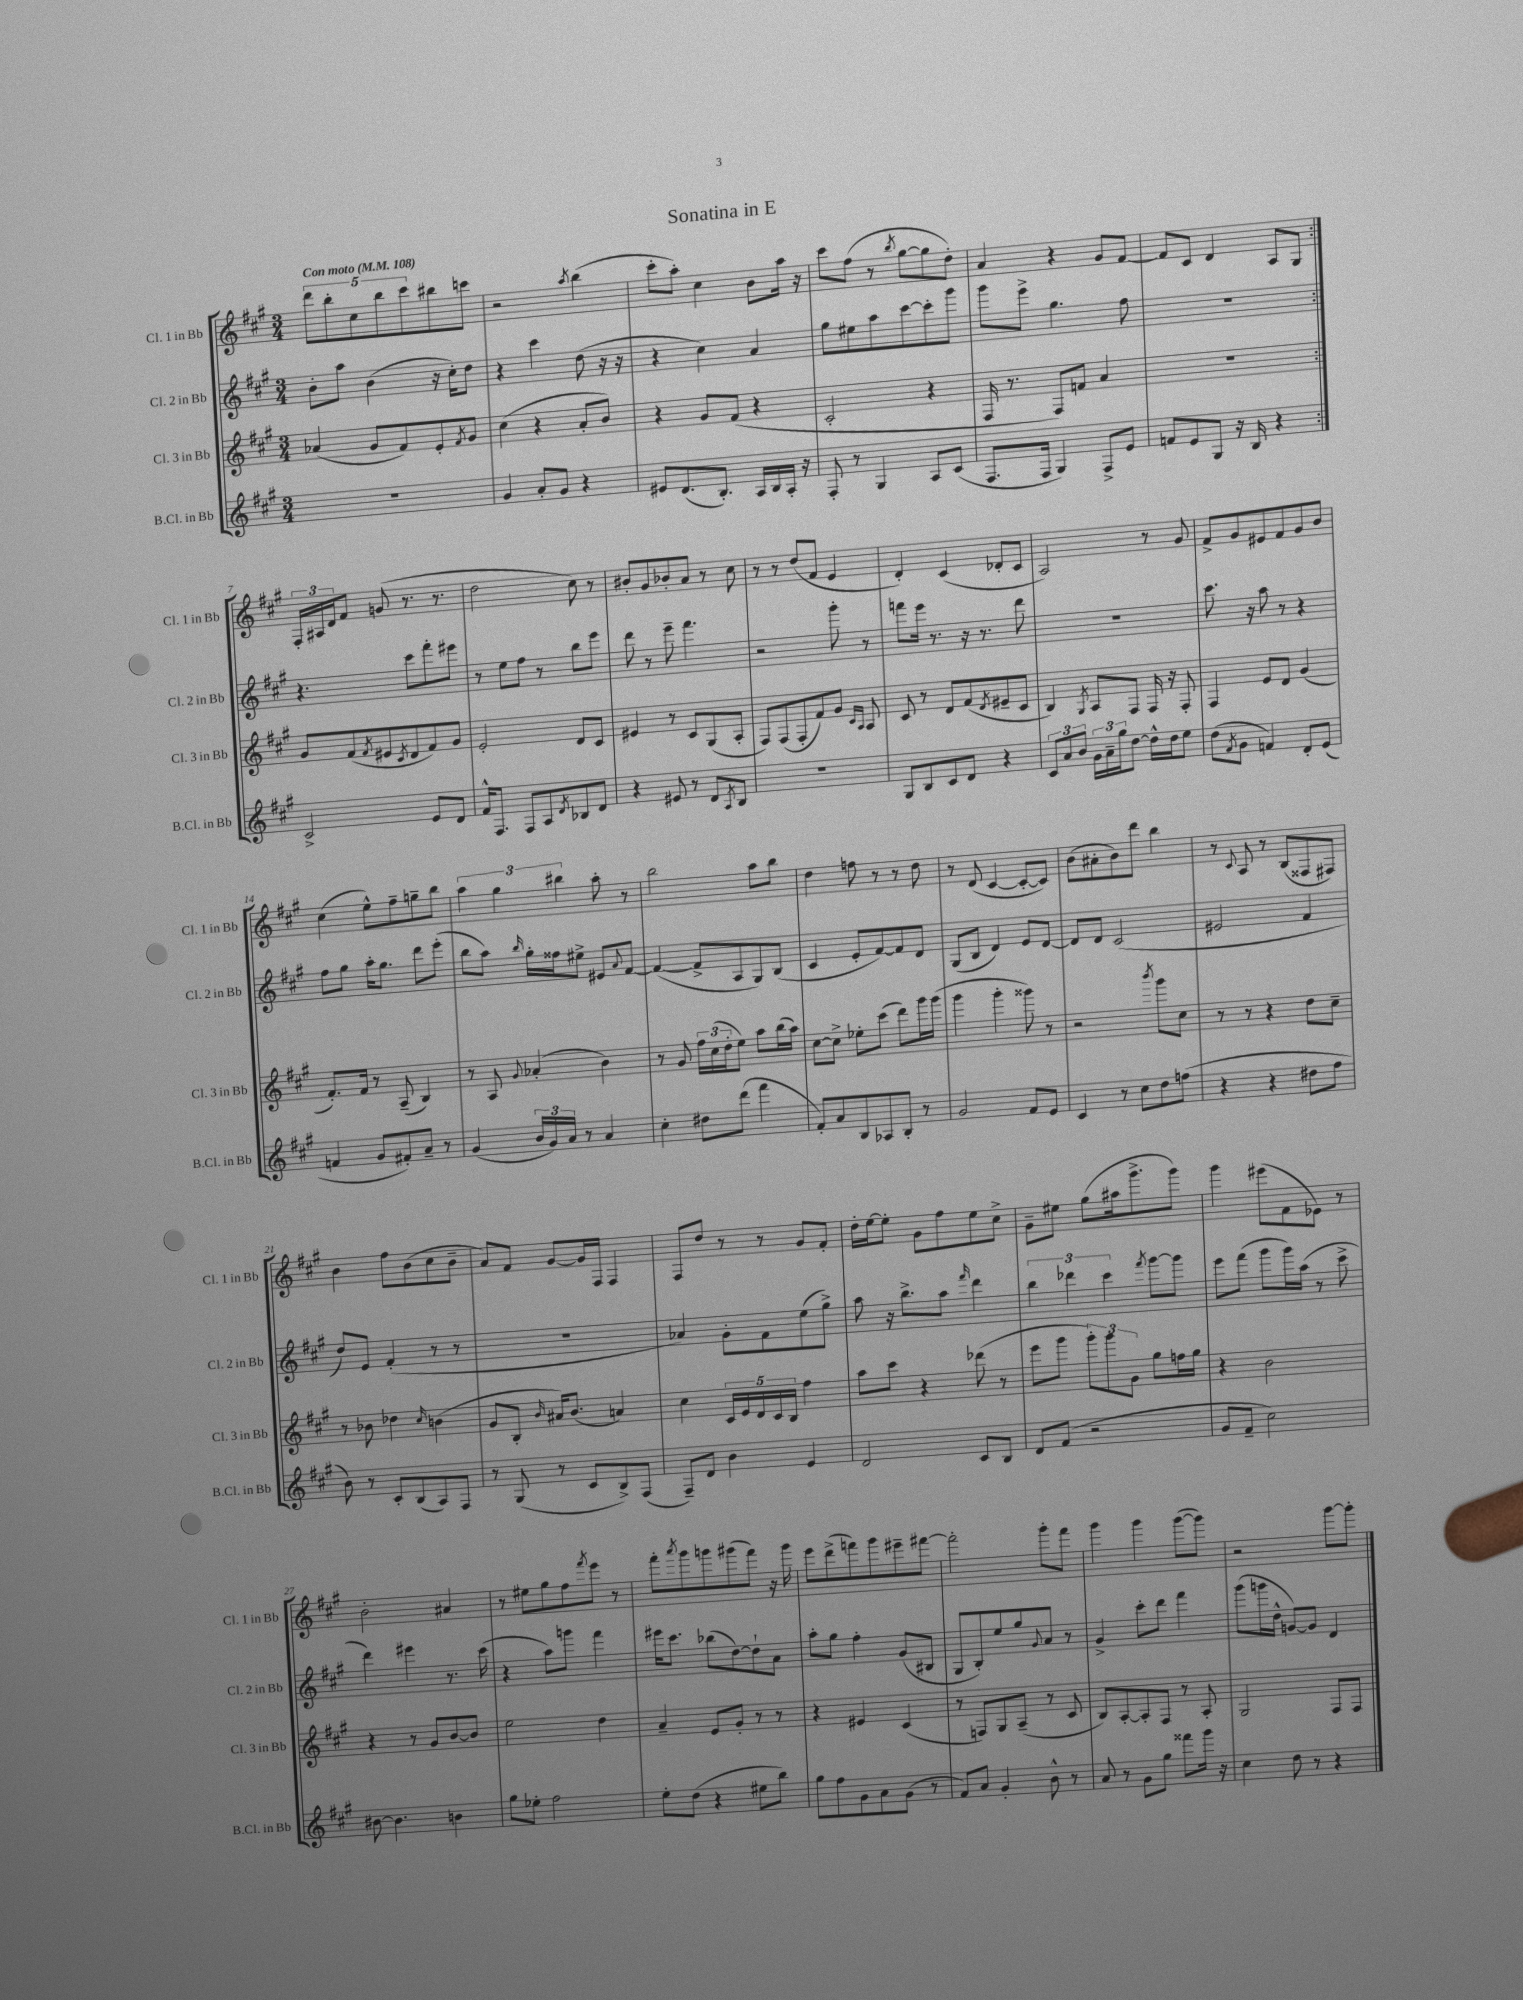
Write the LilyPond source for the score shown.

\header { title = "Sonatina in E" }
<<
\new StaffGroup <<
\new Staff = "s0" \with { instrumentName = "Cl. 1 in Bb" shortInstrumentName = "Cl. 1 in Bb" } {
    \clef treble \key a \major \numericTimeSignature \time 3/4 \tempo "Con moto" 4 = 108
    \repeat volta 2 { \tuplet 5/4 { d'''8 b''8-. cis''8 b''8 cis'''8 } bis''8 c'''8 |
    r2 \acciaccatura { a''8 } b''4( |
    cis'''8-. a''8-.) cis''4 b'8 a''16 r16 |
    cis'''8 fis''8( r8 \acciaccatura { b''8 } gis''8~ gis''8 d''8-.) |
    a'4 r4 gis'8 fis'8~ |
    fis'8 cis'8 d'4 a8 gis8 | }
    \tuplet 3/2 { fis16-. ais16 d'16 } fis'8 g'8( r8. r8. |
    d''2 cis''8) r8 |
    bis'8-. gis'8 bes'8-. a'8 r8 cis''8 |
    r8 r8 d''8( fis'8 e'4 |
    d'4-.) cis'4( des'8-. cis'8 |
    a2) r8 gis'8 |
    fis'8-> gis'8 eis'8 fis'8 gis'8 b'8 |
    cis''4( e''8-^) fis''8-- g''8-- b''8 |
    \tuplet 3/2 { a''4 gis''4 bis''4 } a''8-. r8 |
    b''2 a''8 b''8 |
    d''4 f''8 r8 r8 d''8 |
    r8 d'8( cis'4~ cis'8~-. cis'8) |
    b'8( ais'8-. b'8) d'''8 b''4 |
    r8 \appoggiatura { cis'8 } a8 r8 b8( fisis8 fis8) |
    b'4 fis''8 b'8( cis''8 b'8-- |
    a'8) fis'8 gis'8~ gis'16 fis16 fis4 |
    fis8 d''8 r8 r8 gis'8 fis'8-. |
    d''16-. e''16~ e''8-. gis'8 fis''8 e''8 cis''8-> |
    gis'8-- eis''8 gis''8( ais''16 gis'''8.-> gis'''8) |
    gis'''4 eis'''8( fis'8 ees'8) r8 |
    b'2-. ais'4 |
    r8 eis''8 gis''8 fis''8 \acciaccatura { fis'''8 } e'''8 r8 |
    fis'''8-. \acciaccatura { a'''8 } gis'''8 g'''8 gis'''8( fis'''8) r16 gis'''16 |
    e'''8 d'''8->( f'''8) gis'''8 eis'''8-- fis'''8~ |
    fis'''2-. gis'''8-. fis'''8 |
    gis'''4 gis'''4 gis'''8~( gis'''8) |
    r2 gis'''8~ gis'''8-. \bar "|." |
}
\new Staff = "s1" \with { instrumentName = "Cl. 2 in Bb" shortInstrumentName = "Cl. 2 in Bb" } {
    \clef treble \key a \major \numericTimeSignature \time 3/4
    \repeat volta 2 { b'8-. a''8 b'4( r16 cis''16-.) d''8 |
    r4 cis'''4 d''8( r16 r16 |
    r4 cis''4) a'4 |
    gis''8 eis''8 a''8 cis'''8~ cis'''8-. gis'''8 |
    gis'''8 e'''8-> gis''4. fis''8 |
    R2. | }
    r4. cis'''8 fis'''8-. eis'''8 |
    r8 e''8 fis''8 r8 b''8 e'''8 |
    d'''8 r8 e'''8-- fis'''4. |
    r2 gis'''8-. r8 |
    f'''8 e'''16 r8. r16 r8. d'''8 |
    R2. |
    cis'''8. r16 a''8 r8 r4 |
    fis''8 gis''8 a''16-. gis''8. d'''8 e'''8-.( |
    b''8 a''8) \grace { b''16 } gis''16-. fisis''16 eis''8-> eis'8 \appoggiatura { a'8 } fis'8~ |
    fis'4~( fis'8-> a8 gis8) b8( |
    cis'4 e'8-. fis'8~) fis'8 d'8 |
    gis8( b8 d'4) e'8 d'8~ |
    d'8 d'8 cis'2( |
    eis'2 fis'4 |
    d''8) e'8 fis'4-.( r8 r8 |
    R2. |
    aes'4) gis'8-. fis'8 e''8( gis''8->) |
    a''8 r16 b''8.-> a''8 \grace { fis'''16 } d'''4 |
    \tuplet 3/2 { b''4 des'''4 cis'''4 } \acciaccatura { fis'''8 } gis'''8~ gis'''8 |
    e'''8 fis'''8( gis'''8 gis'''16) a''16( r8 cis'''8-> |
    d'''4) eis'''4 r8. cis'''16( |
    r4 a''8) g'''8 fis'''4 |
    eis'''16 cis'''8. bes''8( d''8~) d''8-! a'8 |
    a''8-. gis''8 fis''4-. gis'8( bis8 |
    gis8 b8-.) e''8 gis''8 \appoggiatura { gis'8 } a'8 r8 |
    gis'4-> cis'''8-. d'''8 fis'''4 |
    gis'''8( g'''16 d''16-^ g'8~) g'8 d'4 \bar "|." |
}
\new Staff = "s2" \with { instrumentName = "Cl. 3 in Bb" shortInstrumentName = "Cl. 3 in Bb" } {
    \clef treble \key a \major \numericTimeSignature \time 3/4
    \repeat volta 2 { aes'4( gis'8 fis'8) e'8-. \acciaccatura { fis'8 } gis'8 |
    cis''4( r4 a'8-. b'8) |
    r4 gis'8 fis'8( r4 |
    cis'2-. r4 |
    fis16 r8. fis8) f'8 a'4 |
    R2. | }
    gis'8 fis'8( \acciaccatura { fis'8 } eis'8 \acciaccatura { cis'8 } d'8 fis'8) gis'8 |
    e'2-. d'8 cis'8 |
    eis'4 r8 cis'8 gis8( a8-. |
    fis8) fis8( fis8-. fis'8) gis'8 \grace { cis'16 a16 } a8 |
    cis'8 r8 d'8 fis'8( \acciaccatura { d'8 } eis'8-- cis'8 |
    b4) \acciaccatura { gis8 } a8 fis8 fis16 r16 fis8-. |
    fis4 e'8 d'8 gis'4( |
    fis'8.-.) fis'16 r8 a8--( b4) |
    r8 a8 \appoggiatura { gis'8 } aes'4-.( b'4) |
    r8 gis'8 \tuplet 3/2 { fis''16 cis''16( d''16-. } e''8) a''8 b''16( a''16) |
    cis''8~ cis''8-> ees''8-. cis'''8( d'''8) gis'''16 gis'''16( |
    gis'''4 gis'''4-. gisis'''8) r8 |
    r2 \acciaccatura { b'''8 } gis'''8 cis''8 |
    r8 r8 r4 d''8 cis''8-- |
    r8 bes'8 des''4 \grace { cis''16 } b'4( |
    gis'8 b8-. \grace { b'16 } ais'16) b'8.( a'4) |
    cis''4 \tuplet 5/4 { cis'16 e'16 d'16 cis'16 b16 } fis''4 |
    a''8 cis'''8 r4 des'''8( r8 |
    e'''8 gis'''8 \tuplet 3/2 { gis'''8-.) gis'''8 gis'8 } gis''8 f''16 gis''16 |
    r4 b'2 |
    r4 r8 gis'8 b'8~ b'8 |
    e''2 d''4 |
    a'4-- e'8 gis'8-. r8 r8 |
    r4 eis'4 cis'4( |
    r8 f8) gis8 a8--( r8 cis'8 |
    b8) a8~-. a8-. fis8 r8 a8-. |
    gis2 fis8 fis8 \bar "|." |
}
\new Staff = "s3" \with { instrumentName = "B.Cl. in Bb" shortInstrumentName = "B.Cl. in Bb" } {
    \clef treble \key a \major \numericTimeSignature \time 3/4
    \repeat volta 2 { R2. |
    gis'4 a'8-. gis'8 r4 |
    eis'8 d'8.( b8.-.) a16 b16 a16-. r16 |
    fis8-. r8 gis4 a8 cis'8( |
    fis8. fis16 gis4) fis8-> e'8 |
    f'8 e'8 gis8 r16 b16 r4 | }
    cis'2-> e'8 d'8 |
    fis'16-^ fis8. fis8 a8 \acciaccatura { d'8 } bes8 d'8 |
    r4 eis'8 r8 d'8 \acciaccatura { a8 } b8 |
    R2. |
    gis8 b8 cis'8 d'8 r4 |
    \tuplet 3/2 { cis'8 a'8 b'8 } \tuplet 3/2 { gis'16 a'16-- gis''16 } d''8~ d''16-^ d''16 e''8 |
    d''8( \acciaccatura { fis'8 } gis'8 f'4) d'8-. e'8( |
    f'4 gis'8 fis'8-.) a'8-- r8 |
    gis'4( \tuplet 3/2 { b'16 gis'16) a'16 } r8 a'4 |
    cis''4-. dis''8 d'''8( fis'''4 |
    fis'8-.) a'8 b8 aes8 b8-. r8 |
    gis'2 fis'8 e'8 |
    cis'4 r8 cis''8 d''8 f''8( |
    r4 r4 dis''8 fis''8 |
    b'8) r8 cis'8-. b8( a8) fis8 |
    r8 gis8( r8 cis'8 b8->) fis8( |
    fis8--) d'8 b'4 e'4 |
    d'2 cis'8 b8 |
    d'8 fis'8( r2 |
    gis'8 fis'8-- cis''2) |
    bis'8~ bis'4. b'4 |
    gis''8 ees''8-. fis''2 |
    e''8-. d''8( r4 eis''8 b''8) |
    gis''8 fis''8 gis'8 a'8 gis'8( r8 |
    fis'8) a'8 gis'4-. b'8-^ r8 |
    a'8 r8 gis'8 gis''8 fisis'''8 gis'''16 r16 |
    cis''4 d''8 r8 r4 \bar "|." |
}
>>
>>
